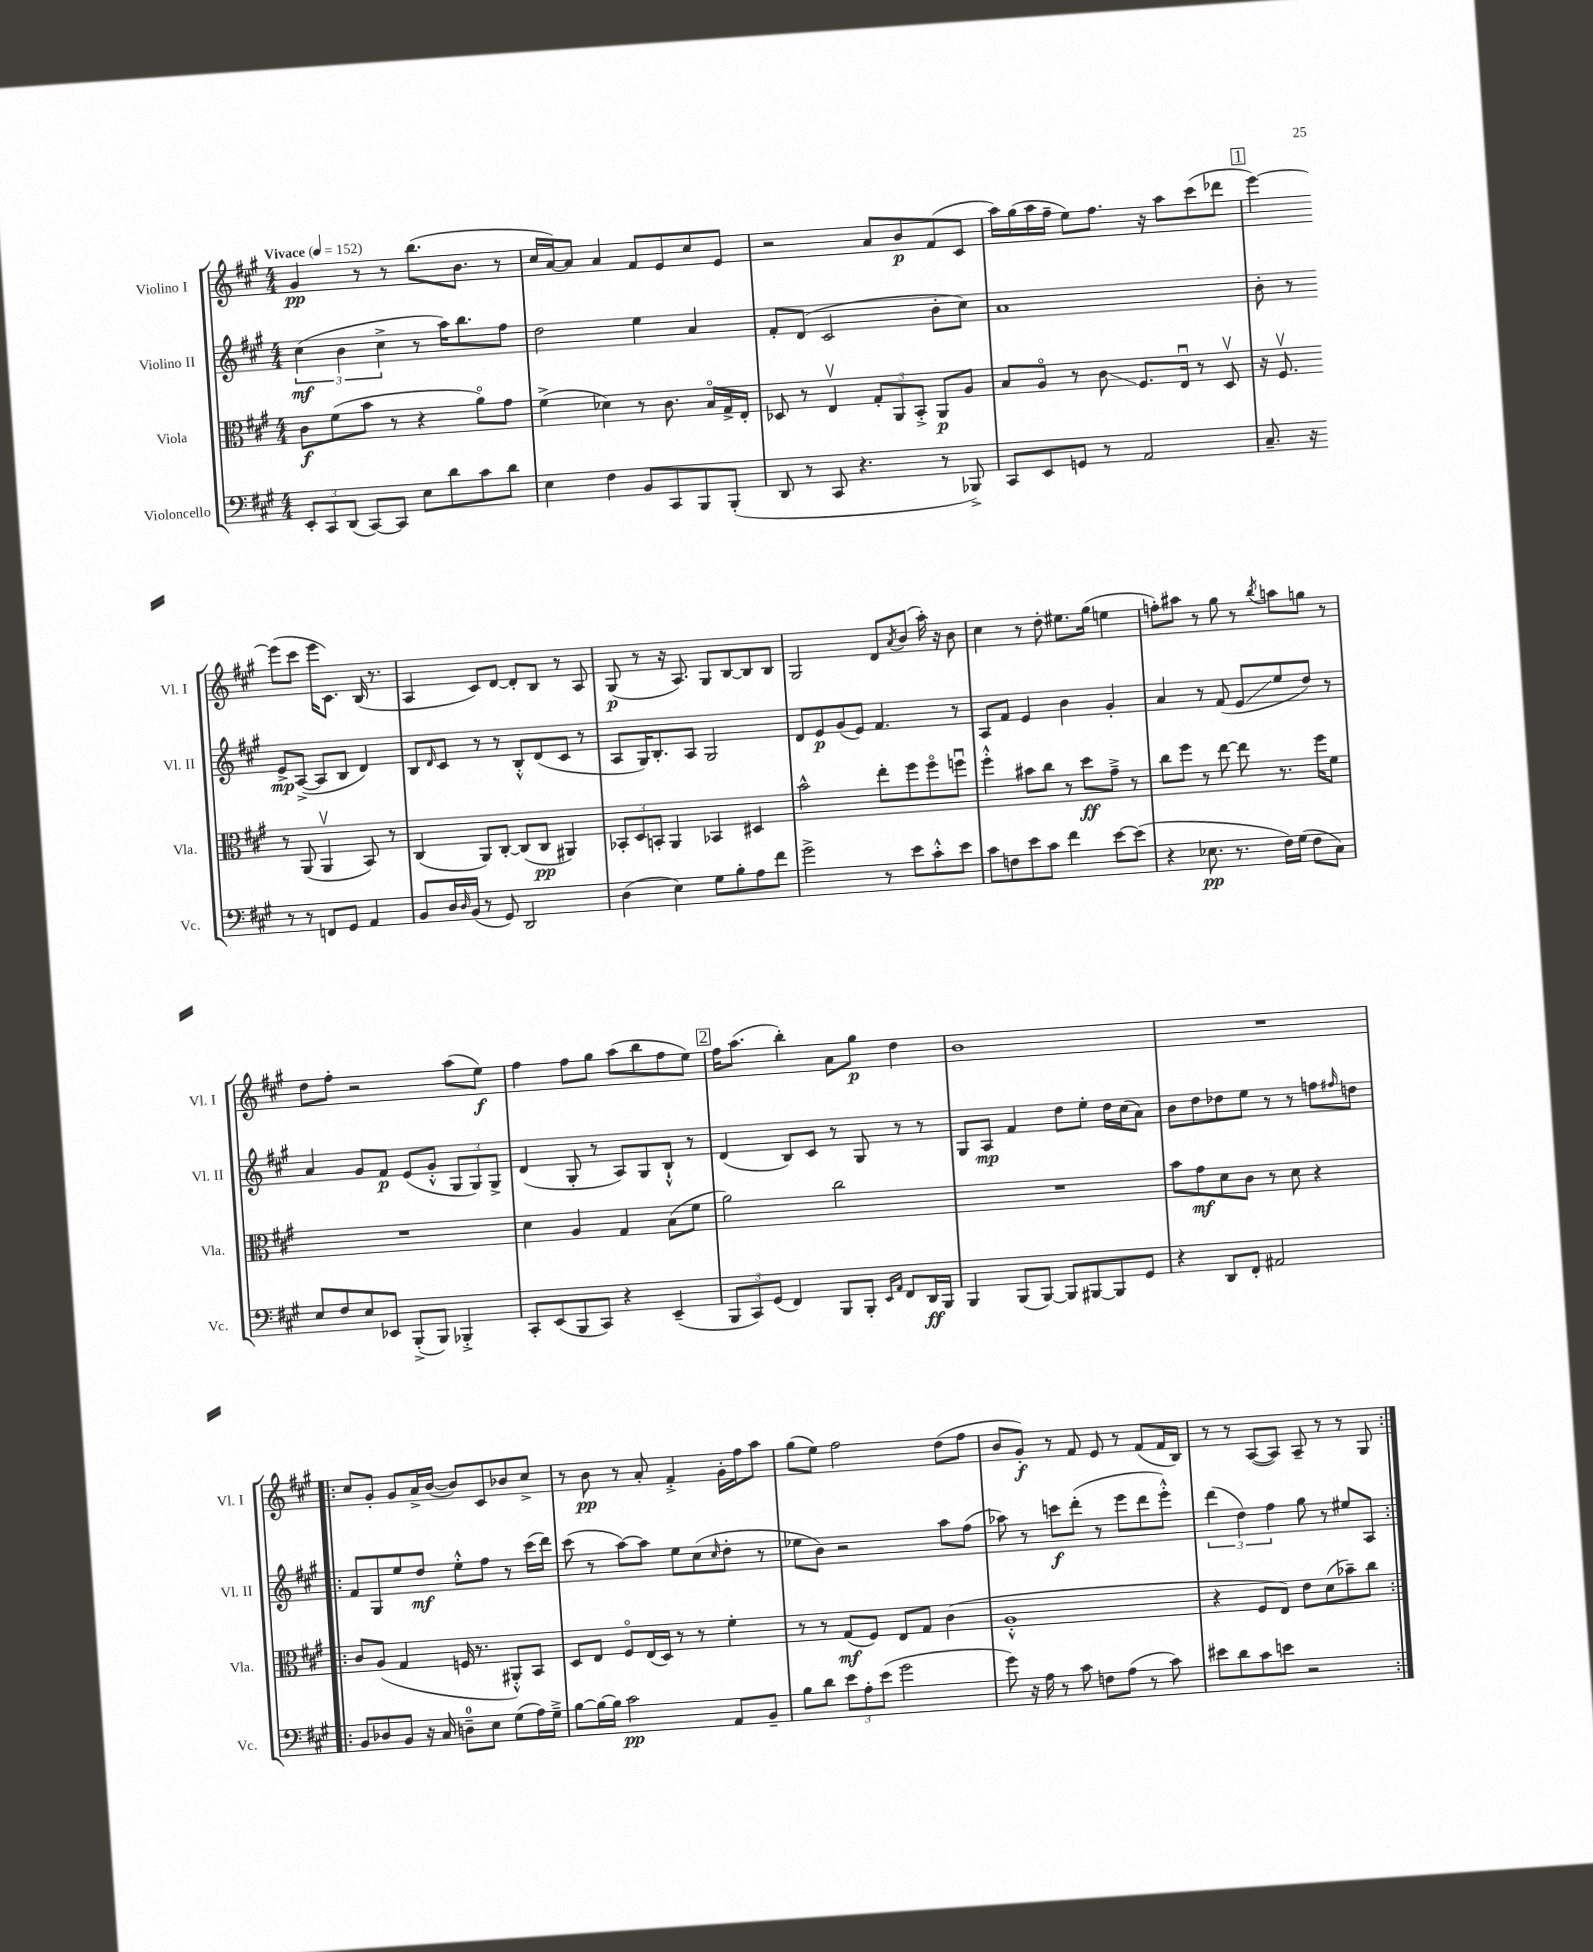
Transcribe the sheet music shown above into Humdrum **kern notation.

**kern	**kern	**kern	**kern
*staff4	*staff3	*staff2	*staff1
*clefF4	*clefC3	*clefG2	*clefG2
*k[f#c#g#]	*k[f#c#g#]	*k[f#c#g#]	*k[f#c#g#]
*M4/4	*M4/4	*M4/4	*M4/4
*MM152	*MM152	*MM152	*MM152
12EE'	8c#	(6cc#	4g#
12CC#	.	.	.
.	(8f#	.	.
(12DD	.	6b	.
[8CC#)	8b	.	8r
.	.	6cc#^	.
8CC#]	8r	.	8r
8E	4r	8r	(8.bb
8d	.	16aa)	.
.	.	8.bb	8.b
8c#	8ao)	.	.
8d	8g#	8ff#	8r
=	=	=	=
4E	(4f#^	2dd	16cc#
.	.	.	[16a)
.	.	.	8a]
4F#	4d-)	.	4a
8BB	8r	4ee	8f#
8CC#	8.c#	.	8e
8BBB	.	4a	8cc#
.	16Bo	.	.
(8BBB'	16G#^	.	8e
.	16E'	.	.
=	=	=	=
8DD	8D-	8f#'	2r
8r	8r	(8d	.
8CC#	4Ev	2c#	.
4.r	.	.	.
.	12G#'	.	8a
.	12AA	.	.
.	.	.	8b
.	12BB'^	.	.
8r	8AA	8b'	(8f#
8BBB-^)	8A	8cc#)	8c#
=	=	=	=
8CC#	8B	1a	16aa)
.	.	.	(16gg#
8EE	8Ao	.	16aa
.	.	.	16ff#~
8GG	8r	.	8ee)
8r	8c#	.	8.ff#
2AA	8.F#	.	.
.	.	.	16r
.	.	.	8aa
.	16Eu	.	.
.	8r	.	(8ccc#
.	8Dv	.	8ddd-
=	=	=	=
8.C#~	16r	8b'	[4eee)
.	8.F#v	.	.
.	.	8r	.
16r	.	.	.
8r	8r	8e^	(8eee]
8r	(8AA	([8A^	8ccc#
8FF	4AAv	8A]	16eee
.	.	.	8.c#)
8GG#	.	8B	.
4AA	8BB)	4d)	(16B
.	.	.	8.r
.	8r	.	.
=	=	=	=
8BB	(4C#	8B	4A
.	.	16qqd	.
16D	.	8c#	.
16qqD	.	.	.
(16BB	.	.	.
8r	8AA)	8r	8c#)
8GG#)	[8C#'	8r	[8d
2DD	(8C#]	8B'^^	8d']
.	8C#	(8d	8B
.	4AA#)	8c#	8r
.	.	8r	8A
=	=	=	=
(4D	12BB-'	8A	(8G#
.	12D	.	.
.	.	16G#)	8r
.	12BB'	.	.
.	.	8.B'	.
4E)	4AA	.	16r
.	.	.	8.A)
.	.	8A	.
8G#	4BB-	2G#	8G#
8B'	.	.	[8B
8A	4D#	.	8B]
8f#	.	.	8B
=	=	=	=
2g#^	2b^^	8d	2G#
.	.	8e	.
.	.	(8g#	.
.	.	8e)	.
8r	8ee'	4.f#	8d
.	.	.	8qa
8e	8ff#	.	(8b
8c#'^^	8ff#o	.	16aa')
.	.	.	16r
8e	8ffu	8r	8b
=	=	=	=
8c#	4ff#'^^	8A	4cc#
8F	.	8f#	.
8e	8b#	4e	8r
8c#	8cc#	.	8dd'
4f#	8r	4b	8.ee#
.	8dd	.	.
.	.	.	(16gg#
[8e	8g#~^	4g#'	4ee
(8e]	8r	.	.
=	=	=	=
4r	8cc#	4a	8ff')
.	8ff#	.	8aa#
8.E-	8r	8r	8r
.	[8ee	(8f#	8gg#
8.r	.	.	.
.	8ee]	8e	8r
.	.	.	8qbb
16F#)	8.r	8ee	8aa
(16G#	.	.	.
8F#	.	8dd)	8gg
.	16ff#	.	.
8C#)	8f#	8r	8r
=	=	=	=
8E	1r	4a	8dd
8F#	.	.	8ff#'
8E	.	8g#	2r
8EE-	.	8f#	.
(8BBB'^	.	(8e	.
8BBB)	.	8g#'^^	.
4BBB-'^	.	12G#	(8aa
.	.	12G#)	.
.	.	.	8ee)
.	.	12G#^	.
=	=	=	=
8CC#'	4d	(4d	4ff#
(8EE	.	.	.
8BBB	4A	8G#'	8ff#
8CC#)	.	8r	8gg#
4r	4G#	8A)	(8aa
.	.	8G#	8bb
(4EE~	(8B	8B`^^	8ff#
.	8f#	8r	8ee)
=	=	=	=
12BBB	2a)	(4d	16ff#
.	.	.	(8.aa
12CC#)	.	.	.
(12GG#	.	.	.
4FF#)	.	8B)	4bb')
.	.	8c#	.
8BBB	2cc#	8r	8a
8BBB'	.	8G#	8gg#
16qqEE	.	.	.
16qqAA	.	.	.
8FF#	.	8r	4dd
16DD	.	8r	.
16BBB	.	.	.
=	=	=	=
4BBB	1r	8G#	1b
.	.	8A	.
(8BBB	.	4f#	.
[8BBB)	.	.	.
8BBB]	.	8dd	.
[8BBB#	.	8ee'	.
8BBB#]	.	16dd	.
.	.	(16cc#	.
8GG#	.	8a)	.
=	=	=	=
4r	8b	8b	1r
.	8g#	8dd	.
8DD	8d	8dd-	.
8FF#'	8c#	8ee	.
2AA#	8r	8r	.
.	8d	8r	.
.	4r	8ff	.
.	.	16qqff#	.
.	.	8dd	.
=!|:	=!|:	=!|:	=!|:
8BB	8c#	8f#	8cc#
8D-	(8A	8G#	8g#'
8BB	4G#	8ee	8g#
16r	.	8dd	16a^
16C#	.	.	([16b
8D~	16F	8ee'^^	8b])
.	8.r	.	.
8E	.	8ff#	8c#
(8G#	8AA#'^^)	8r	8b-
16A)	8BB	(16ccc#	8cc#^
16G#~^	.	16ddd)	.
=	=	=	=
[8B	8D	(8ccc#	8r
16B_	8E	8r	8b
16B]	.	.	.
2c#	8F#o	[8aa)	8r
.	(16E	8aa]	8a'
.	16D)	.	.
.	8r	8ee	4f#'^
.	8r	(8cc#	.
.	.	16qqcc#	.
8AA	4f#'	8dd'	16g#'
.	.	.	16ff#
8BB~	.	8r	8aa
=	=	=	=
8B	8r	8ee-	(8gg#
8d	8r	8b)	8ee)
12e	(8G#	2r	2ff#
12A'	.	.	.
.	8F#)	.	.
(12e	.	.	.
2g#	8E	.	.
.	8G#	.	.
.	(4c#	8aa	(8dd
.	.	(8ff#	8ff#
=	=	=	=
8g#)	1A'^^	8aa-)	8b
16r	.	8r	8g#')
16A	.	.	.
8r	.	8ccc	8r
8c#	.	(8ddd'	8f#
8F	.	8r	8e
(8A	.	8eee	8r
8r	.	8ddd	(8f#
8c#)	.	8eee'^^)	16f#
.	.	.	16B)
=	=	=	=
8e#	4r	(6ddd	8r
8d	.	.	8r
.	.	6dd)	.
8c#	8F#	.	([8A
.	.	6ff#	.
8e	8E)	.	8A])
2r	8e	8gg#	8A~
.	(8d	8r	8r
.	8b-~)	8ee#	8r
.	8cc#	8A	8G#
==:|!	==:|!	==:|!	==:|!
*-	*-	*-	*-
